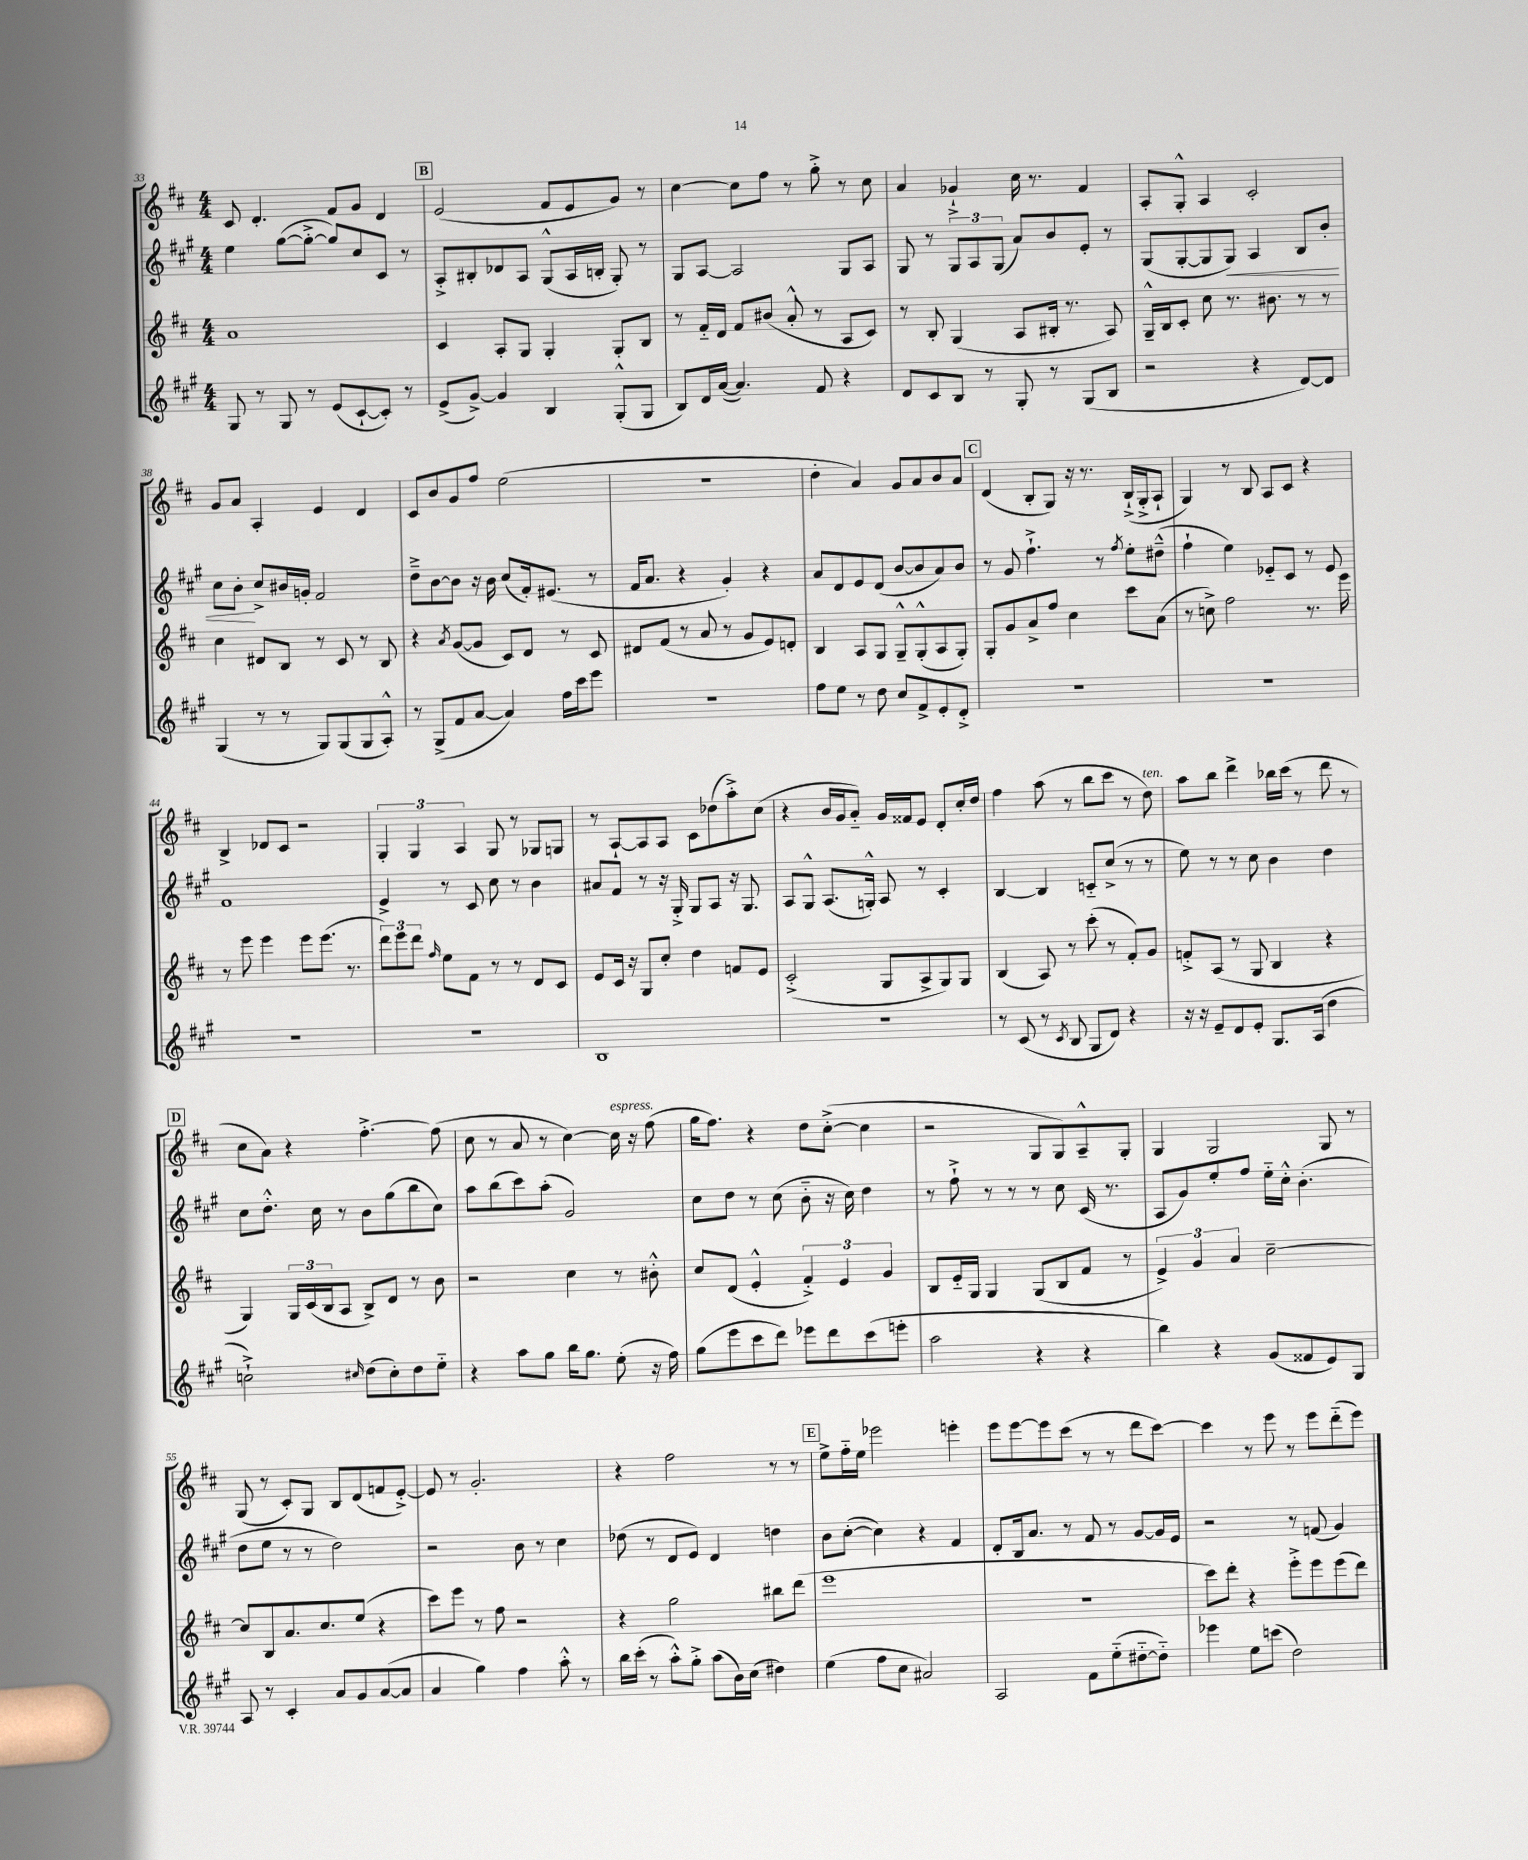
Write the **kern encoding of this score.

**kern	**kern	**kern	**kern
*staff4	*staff3	*staff2	*staff1
*clefG2	*clefG2	*clefG2	*clefG2
*k[f#c#g#]	*k[f#c#]	*k[f#c#g#]	*k[f#c#]
*M4/4	*M4/4	*M4/4	*M4/4
8G#	1a	4ee	8c#
8r	.	.	4.d'
8G#	.	([8gg#	.
8r	.	8gg#'^_	.
(8e	.	8gg#])	8f#
[8c#`	.	8cc#	8g
8c#'])	.	8c#	4d
8r	.	8r	.
=	=	=	=
(8e^	4c#	8A'^	(2e
[8g#^)	.	8B#'	.
4g#]	8A'	8d-	.
.	8G	8A	.
4B	4G'	(8G#^^	8f#
.	.	16A	8e
.	.	16B'	.
(8G#'^^	8G'	8G#')	8g)
8G#	8B	8r	8r
=	=	=	=
8B)	8r	8G#	[4cc#
16d	16f#'~	[8A	.
([16a	16d	.	.
4.a])	8f#	2A]	8cc#]
.	(8b#	.	8ff#
.	8a'^^	.	8r
8f#	8r	.	8gg'^
4r	8A	8G#	8r
.	8c#)	8A	8cc#
=	=	=	=
8d	8r	8G#	4a
8c#	8B'	8r	.
8B	(4G	12G#	4g-`^
.	.	12A	.
8r	.	.	.
.	.	(12G#	.
8G#'	8A	8a)	16cc#
.	.	.	8.r
8r	16B#'	8b	.
.	8.r	.	.
(8G#	.	8e'	4f#
8B	8A)	8r	.
=	=	=	=
2r	16G~^^	(8G#	8A'
.	16B	.	.
.	8c#'	[8G#'	8G'^^
.	8cc#	8G#]	4A
.	8.r	8G#)	.
4r	.	4A	2c#'
.	8.b#	.	.
[8d)	8r	8B	.
8d]	8r	8b'	.
=	=	=	=
(4G#	4cc#	8cc#	8g
.	.	8b'	8a
8r	8d#	8cc#^	4A'
8r	8B	16b#	.
.	.	16g'	.
8G#)	8r	2f#	4e
(8G#	8c#	.	.
8G#	8r	.	4d
8A'^^)	8B	.	.
=	=	=	=
8r	4r	8dd~^	8c#
(8G#^	.	[8b	8b
.	8qa	.	.
8f#	([8g	8b]	8g
[8a	8g]	16r	8ff#
.	.	16b	.
4a])	8c#)	(8cc#	(2ee
.	8d	16f#')	.
.	.	(8.e#	.
16ff#	8r	.	.
16ccc#	.	.	.
8eee	8c#	8r	.
=	=	=	=
1r	8d#	16f#	1r
.	.	8.a	.
.	(8f#	.	.
.	8r	4r	.
.	8a	.	.
.	8r	4g#')	.
.	8g	.	.
.	8e)	4r	.
.	8d'	.	.
=	=	=	=
8ff#	4B	8a	4dd'
8ee	.	8d	.
8r	8A	8e	4a)
8dd	8G	(8d	.
8cc#	8G~^^	[8b	8g
8f#^	(8G'^^	8b]	8a
8e'	8A	8a)	8b
8d'^	8G')	8b	8a
=	=	=	=
1r	8G'	8r	(4d
.	8g	8g#	.
.	8a^	4.ff#`^	8B'
.	8ff#	.	8G)
.	4cc#	.	16r
.	.	.	8.r
.	.	8r	.
.	.	8qff#	.
.	8ccc#	8ee'	(16B`^
.	.	.	16G'^
.	(8a	(8dd#~^^	8A`
=	=	=	=
1r	8r	4ff#`	4G)
.	8cc^)	.	.
.	2ff#	4ee)	8r
.	.	.	8B
.	.	8e-'~	8A
.	.	8c#	8c#
.	8.r	8r	4r
.	.	8e-	.
.	16eee	.	.
=	=	=	=
1r	8r	1f#	4B^
.	8eee	.	.
.	4eee	.	8d-
.	.	.	8c#
.	8eee	.	2r
.	(8.eee	.	.
.	8.r	.	.
=	=	=	=
1r	12ddd)	4e^	6G'
.	12eee	.	.
.	12ddd	.	6G
.	16qqff#	.	.
.	8ee	8r	.
.	.	.	6A
.	8f#	8c#	.
.	8r	8cc#	8G
.	8r	8r	8r
.	8d	4b	8G-
.	8c#	.	8G
=	=	=	=
1B	8e	8a#	8r
.	16c#	8f#	[8A`
.	16r	.	.
.	8G	8r	8A]
.	8cc#'	16r	8A
.	.	16G#'^	.
.	4dd	8G#	8c#
.	.	8A	(8dd-
.	8f	16r	8aa'^)
.	.	8.G#	.
.	8e	.	(8cc#
=	=	=	=
1r	(2c#'^	8A	4r
.	.	8G#^^	.
.	.	(8.A	16b
.	.	.	16g
.	.	.	8a'~)
.	.	16G'^^)	.
.	8G	8A	16g
.	.	.	16f##
.	8A^	8r	8e
.	8G)	4c#'	8d'
.	8G	.	16cc#'
.	.	.	16dd
=	=	=	=
8r	(4B	[4B	4ff#
(8c#	.	.	.
8r	8A)	4B]	(8aa
8qc#	.	.	.
8B	8r	.	8r
8G#	(8ccc#'	8c'~	8bb
8d)	8r	(8cc#^	8ccc#
4r	8f#')	8r	8r
.	8g	8r	8dd)
=	=	=	=
16r	8f'^	8ee)	8aa
16r	.	.	.
8e~	(8A	8r	8bb
8d	8r	8r	4ddd^
8e'	8G	8cc#	.
8.G#	4B	4b	16bb-
.	.	.	(16ccc#
.	.	.	8r
(16A	.	.	.
4dd	4r	4dd	8ddd
.	.	.	8r
=	=	=	=
2cc`^)	4G)	8cc#	8cc#
.	.	8.dd'^^	8a)
.	24G	.	4r
.	(24c#	.	.
.	.	16cc#	.
.	24B	.	.
.	8A	8r	.
16qqcc#	.	.	.
(8dd	8B^)	8b	[4.ff#'^
8cc#')	8d	(8gg#	.
8dd	8r	8bb	.
8ee'~	8b	8cc#)	(8ff#]
=	=	=	=
4r	2r	8aa	8cc#
.	.	(8bb	8r
8aa	.	8ccc#)	8a
8gg#	.	(8aa'	8r
16bb	4cc#	2g#)	[4cc#)
8.gg#	.	.	.
(8ee'	8r	.	16cc#]
.	.	.	16r
16r	8b#'^^	.	(8ff#
16ff#)	.	.	.
=	=	=	=
(8gg#	8cc#	8cc#	16gg
.	.	.	8.ff#)
8eee	(8d	8dd	.
8ccc#	4e'^^	8r	4r
8ddd)	.	(8cc#	.
8eee-	6f#'^)	8b'~	8dd
8ddd	.	16r	([8cc#'^
.	6e	.	.
.	.	16cc#)	.
(8ccc#	.	4dd	4cc#]
.	6g	.	.
8eee'	.	.	.
=	=	=	=
2aa	8B	8r	2r
.	16e'~	8ff#`^	.
.	16G	.	.
.	4G	8r	.
.	.	8r	.
4r	(8G	8r	8G
.	8B	8cc#	8G)
4r	8f#	(16c#	8A~^^
.	.	8.r	.
.	8r	.	8G'
=	=	=	=
4bb)	6e^)	8A	4G
.	.	8g#)	.
.	6g	.	.
4r	.	8ee'	2G
.	6a	.	.
.	.	8ff#	.
(8g#	[2cc#~	16ee'~	.
.	.	16cc#'^^	.
8f##	.	(4.b'	.
8e)	.	.	8G
8G#	.	.	8r
=	=	=	=
8A	8cc#]	8dd	(8G
8r	8B	8ee	8r
4c#'	8.a	8r	8c#')
.	.	8r	8G
.	8.cc#	.	.
8a	.	2dd)	8B
8g#	(8ee	.	(8d
([8a	4r	.	8f
8a]	.	.	[8e'^)
=	=	=	=
4a	8ccc#)	2r	8e]
.	8eee	.	8r
4gg#)	8r	.	2.g'
.	8ff#	.	.
4ff#	2r	8b	.
.	.	8r	.
8aa'^^	.	4cc#	.
8r	.	.	.
=	=	=	=
16bb	4r	(8dd-	4r
(16ccc#'	.	.	.
8r	.	8r	.
8aa'^^)	2gg	8d	2ff#
8gg#'^	.	8e)	.
(8aa	.	4d	.
16b)	.	.	.
(16cc#	.	.	.
4dd#)	8bb#	4dd	8r
.	(8ddd	.	8r
=	=	=	=
(4ee	1eee	8b	8ee^
.	.	([8cc#'	16ff#'~
.	.	.	16ee
8ff#	.	4cc#])	2eee-
8cc#	.	.	.
2a#)	.	4r	.
.	.	4f#	4eee'
=	=	=	=
2A	1r	8d'	8eee
.	.	16B	[8eee
.	.	8.a	.
.	.	.	8eee]
.	.	8r	(8ccc#
8f#	.	8f#	8r
(8ee'~	.	8r	8r
[8dd#'~	.	[8g#	8ddd
8dd#'~])	.	16g#]	[8ccc#)
.	.	16e	.
=	=	=	=
4eee-	8ccc#)	2r	4ccc#]
.	8ddd'	.	.
8ee	4r	.	8r
(8ccc	.	.	8eee
2dd)	8eee'^	8r	8r
.	8eee	(8f	8eee
.	(8eee	4g#)	(8ddd'~
.	8ddd)	.	8eee)
==	==	==	==
*-	*-	*-	*-
